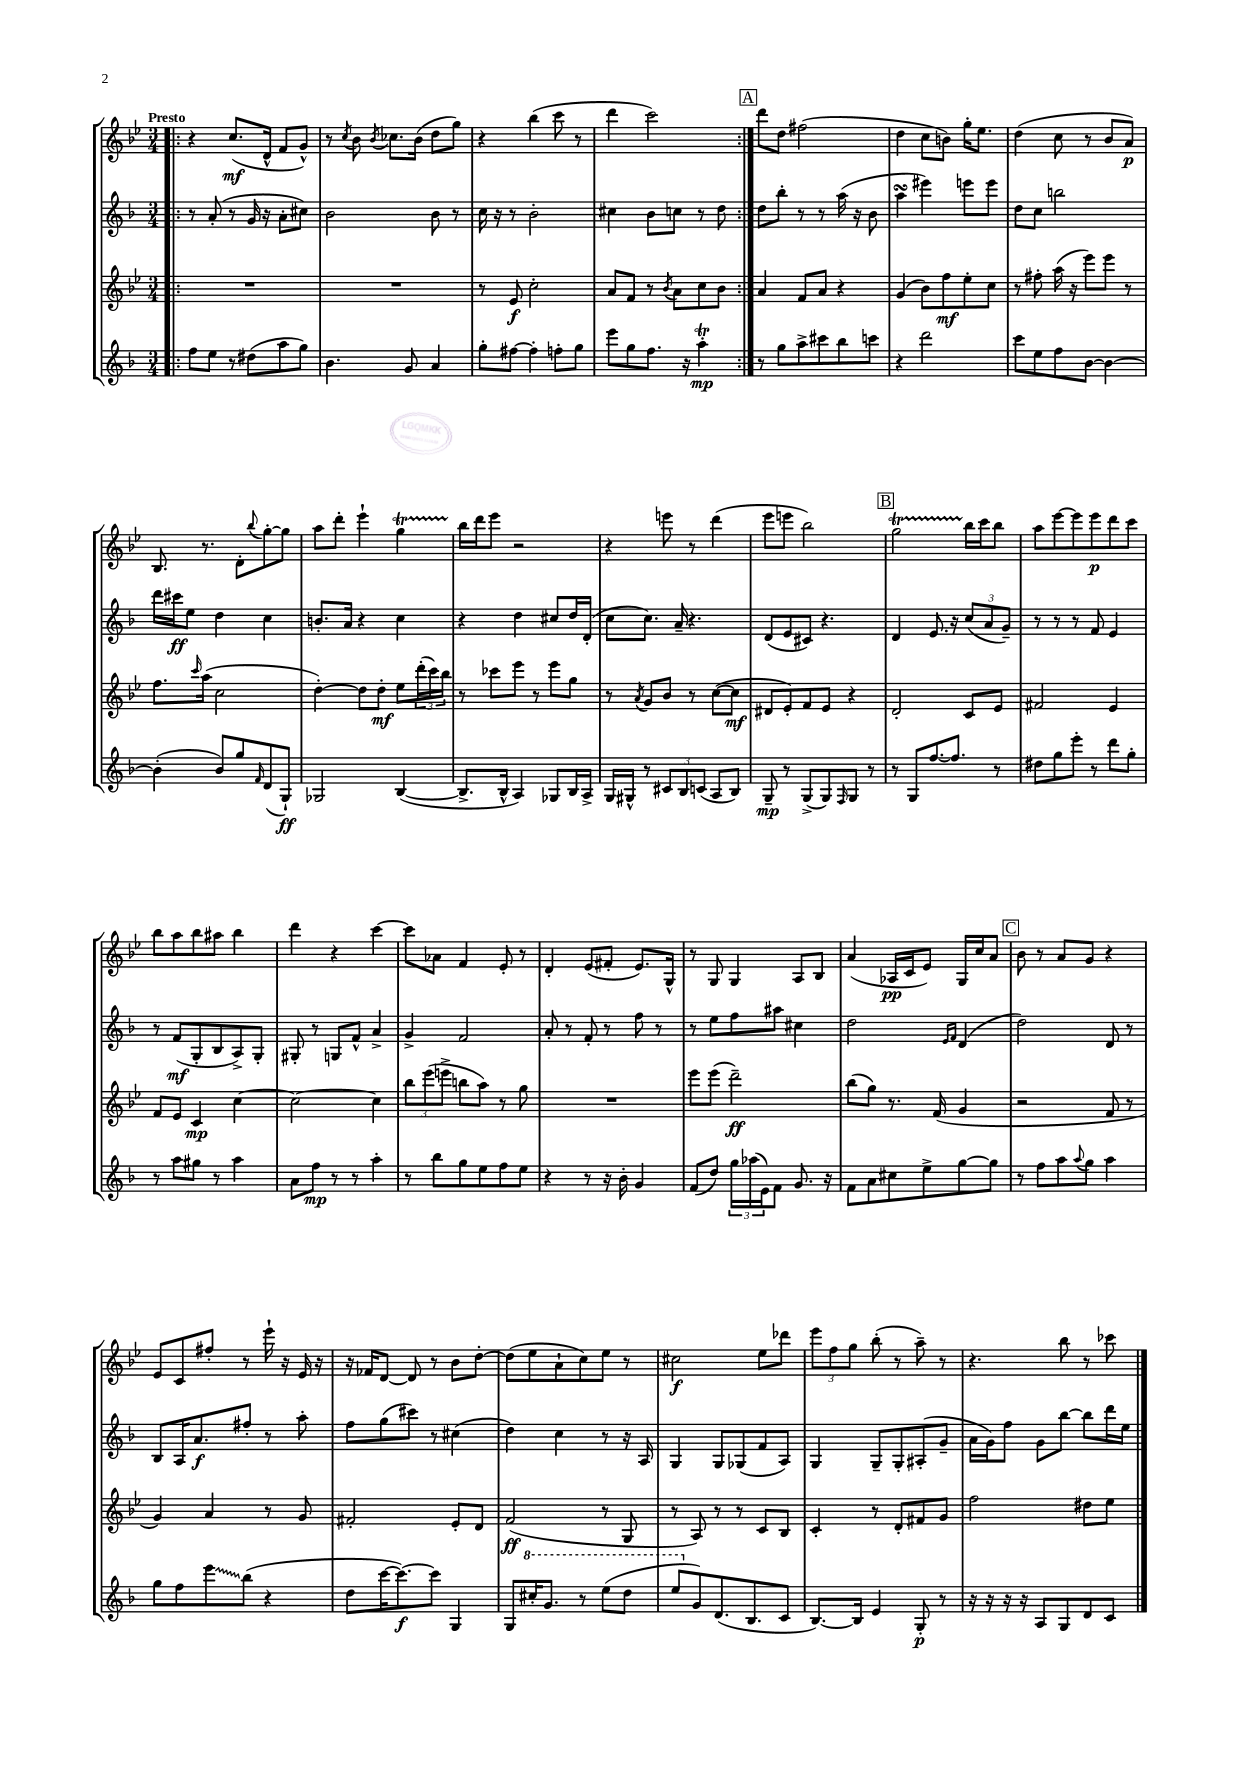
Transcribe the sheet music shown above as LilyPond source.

<<
\new StaffGroup <<
\new Staff = "s0" {
    \clef treble \key bes \major \numericTimeSignature \time 3/4 \tempo "Presto"
    \repeat volta 2 { \bar ".|:" r4 c''8.\mf( d'16-^ f'8 g'8-^) |
    r8 \acciaccatura { c''8 } bes'8 \acciaccatura { bes'8 } ces''8. bes'16( d''8 g''8) |
    r4 bes''4( c'''8 r8 |
    d'''4 c'''2) | }
    \mark \markup { \box "A" } d'''8 d''8 fis''2( |
    d''4 c''8 b'8) g''16-. ees''8. |
    d''4( c''8 r8 bes'8 a'8\p) |
    bes8. r8. d'8-. \appoggiatura { bes''8 } g''8~-. g''8 |
    a''8 d'''8-. ees'''4-! g''4\startTrillSpan |
    bes''16\stopTrillSpan d'''16 ees'''8 r2 |
    r4 e'''8 r8 d'''4( |
    ees'''8 e'''8 bes''2) |
    \mark \markup { \box "B" } g''2\startTrillSpan bes''16\stopTrillSpan c'''16 bes''8 |
    a''8 ees'''8~ ees'''8 ees'''8\p d'''8 c'''8 |
    bes''8 a''8 bes''8 ais''8 bes''4 |
    d'''4 r4 c'''4~ |
    c'''8 aes'8 f'4 ees'8-. r8 |
    d'4-. ees'8( fis'8-. ees'8.) g16-^ |
    r8 g8 g4 a8 bes8 |
    a'4( aes16\pp c'16 ees'8) g16 c''16 a'8 |
    \mark \markup { \box "C" } bes'8 r8 a'8 g'8 r4 |
    ees'8 c'8 fis''8-. r8 ees'''16-! r16 ees'16 r16 |
    r16 fes'16 d'8~ d'8 r8 bes'8 d''8~-. |
    d''8( ees''8 a'8-! c''8) ees''8 r8 |
    cis''2\f ees''8 des'''8 |
    \tuplet 3/2 { ees'''8 f''8 g''8 } bes''8-.( r8 a''8--) r8 |
    r4. bes''8 r8 ces'''8 \bar "|." |
}
\new Staff = "s1" {
    \clef treble \key f \major \numericTimeSignature \time 3/4
    \repeat volta 2 { \bar ".|:" r8 a'8-.( r8 g'16 r16 a'8-. cis''8) |
    bes'2 bes'8 r8 |
    c''16 r16 r8 bes'2-. |
    cis''4 bes'8 c''8 r8 d''8 | }
    \mark \markup { \box "A" } d''8 bes''8-. r8 r8 a''16( r16 bes'8 |
    a''4\turn eis'''4) e'''8 e'''8 |
    d''8 c''8 b''2 |
    d'''16 cis'''16\ff e''8 d''4 c''4 |
    b'8.-. a'16 r4 c''4 |
    r4 d''4 cis''8 d''16 d'16-.( |
    c''8 c''8.) a'16-- r4. |
    d'8( e'8 cis'8) r4. |
    \mark \markup { \box "B" } d'4 e'8. r16 \tuplet 3/2 { c''8( a'8 g'8--) } |
    r8 r8 r8 f'8 e'4 |
    r8 f'8\mf( g8-. bes8 a8->) g8-. |
    gis8-. r8 g8 f'8-^ a'4-> |
    g'4-> f'2 |
    a'8-. r8 f'8-. r8 f''8 r8 |
    r8 e''8 f''8 ais''8 cis''4 |
    d''2 \grace { e'16 f'16 } d'4( |
    \mark \markup { \box "C" } d''2) d'8 r8 |
    bes8 a16 a'8.\f fis''8-. r8 a''8-. |
    f''8 g''8( cis'''8) r8 cis''4( |
    d''4) c''4 r8 r16 a16 |
    g4 g8 ges8( f'8 a8) |
    g4 g8-- g8-. ais8-.( g'8-- |
    a'16 g'16) f''8 g'8 bes''8~ bes''8 d'''16 e''16 \bar "|." |
}
\new Staff = "s2" {
    \clef treble \key bes \major \numericTimeSignature \time 3/4
    \repeat volta 2 { \bar ".|:" R2. |
    R2. |
    r8 ees'8\f c''2-. |
    a'8 f'8 r8 \acciaccatura { bes'8 } a'8 c''8 bes'8 | }
    \mark \markup { \box "A" } a'4 f'8 a'8 r4 |
    g'4( bes'8) f''8\mf ees''8-. c''8 |
    r8 fis''8-. a''16( r16 ees'''8) ees'''8 r8 |
    f''8. \grace { c'''16 } a''16( c''2 |
    d''4~-.) d''8 d''8-.\mf ees''8 \tuplet 3/2 { d'''16-.( c'''16) bes''16 } |
    r8 ces'''8 ees'''8 r8 ees'''8 g''8 |
    r8 \acciaccatura { a'8 } g'8 bes'8 r8 c''8~( c''8\mf |
    dis'8 ees'8-.) f'8 ees'8 r4 |
    \mark \markup { \box "B" } d'2-. c'8 ees'8 |
    fis'2 ees'4 |
    f'8 ees'8 c'4\mp c''4~ |
    c''2~ c''4 |
    \tuplet 3/2 { bes''8 ees'''8( e'''8-> } b''8 a''8) r8 g''8 |
    R2. |
    ees'''8 ees'''8( d'''2--\ff) |
    bes''8( g''8) r8. f'16( g'4 |
    \mark \markup { \box "C" } r2 f'8 r8 |
    g'4) a'4 r8 g'8 |
    fis'2-. ees'8-. d'8 |
    f'2\ff( r8 g8 |
    r8 a8) r8 r8 c'8 bes8 |
    c'4-. r8 d'8-. fis'8 g'8 |
    f''2 dis''8 ees''8 \bar "|." |
}
\new Staff = "s3" {
    \clef treble \key f \major \numericTimeSignature \time 3/4
    \repeat volta 2 { \bar ".|:" f''8 e''8 r8 dis''8( a''8 g''8) |
    bes'4. g'8 a'4 |
    g''8-. fis''8~ fis''4-. f''8-. g''8 |
    e'''8 g''8 f''8. r16 a''4-.\trill\mp | }
    \mark \markup { \box "A" } r8 g''8 a''8-> cis'''8 bes''8 c'''8 |
    r4 d'''2 |
    c'''8 e''8 f''8 bes'8~ bes'4~ |
    bes'4-.( bes'8) g''8 \grace { f'16 } d'8( g8-!\ff) |
    ges2 bes4~( |
    bes8.-> bes16-^ a4) ges8 bes16 a16-> |
    g16 gis16-^ r8 \tuplet 3/2 { cis'8 bes8 c'8( } a8 bes8) |
    g8--\mp r8 g8->( g8) \grace { f16 } g8 r8 |
    \mark \markup { \box "B" } r8 g8 f''8.~ f''8. r8 |
    dis''8 g''8 e'''8-. r8 d'''8 g''8-. |
    r8 a''8 gis''8 r8 a''4 |
    a'8 f''8\mp r8 r8 a''4-. |
    r8 bes''8 g''8 e''8 f''8 e''8 |
    r4 r8 r16 bes'16-. g'4 |
    f'8( d''8) \tuplet 3/2 { g''16 aes''16( e'16) } f'8 g'8. r16 |
    f'8 a'8 cis''8 e''8-> g''8~ g''8 |
    \mark \markup { \box "C" } r8 f''8 a''8 \appoggiatura { a''8 } g''8 a''4 |
    g''8 f''8 \once \override Glissando.style = #'zigzag e'''8\glissando bes''8( r4 |
    d''8 c'''16~ c'''8.~\f) c'''8 g4 |
    g8 \ottava #1 cis'''16-. g''8. r8 e'''8( d'''8 |
    e'''8 \ottava #0 g'8) d'8.( bes8. c'8 |
    bes8.~) bes16 e'4 g8-.\p r8 |
    r16 r16 r16 r16 a8 g8 d'8 c'8 \bar "|." |
}
>>
>>
\layout { \context { \Score \remove "Bar_number_engraver" } }
